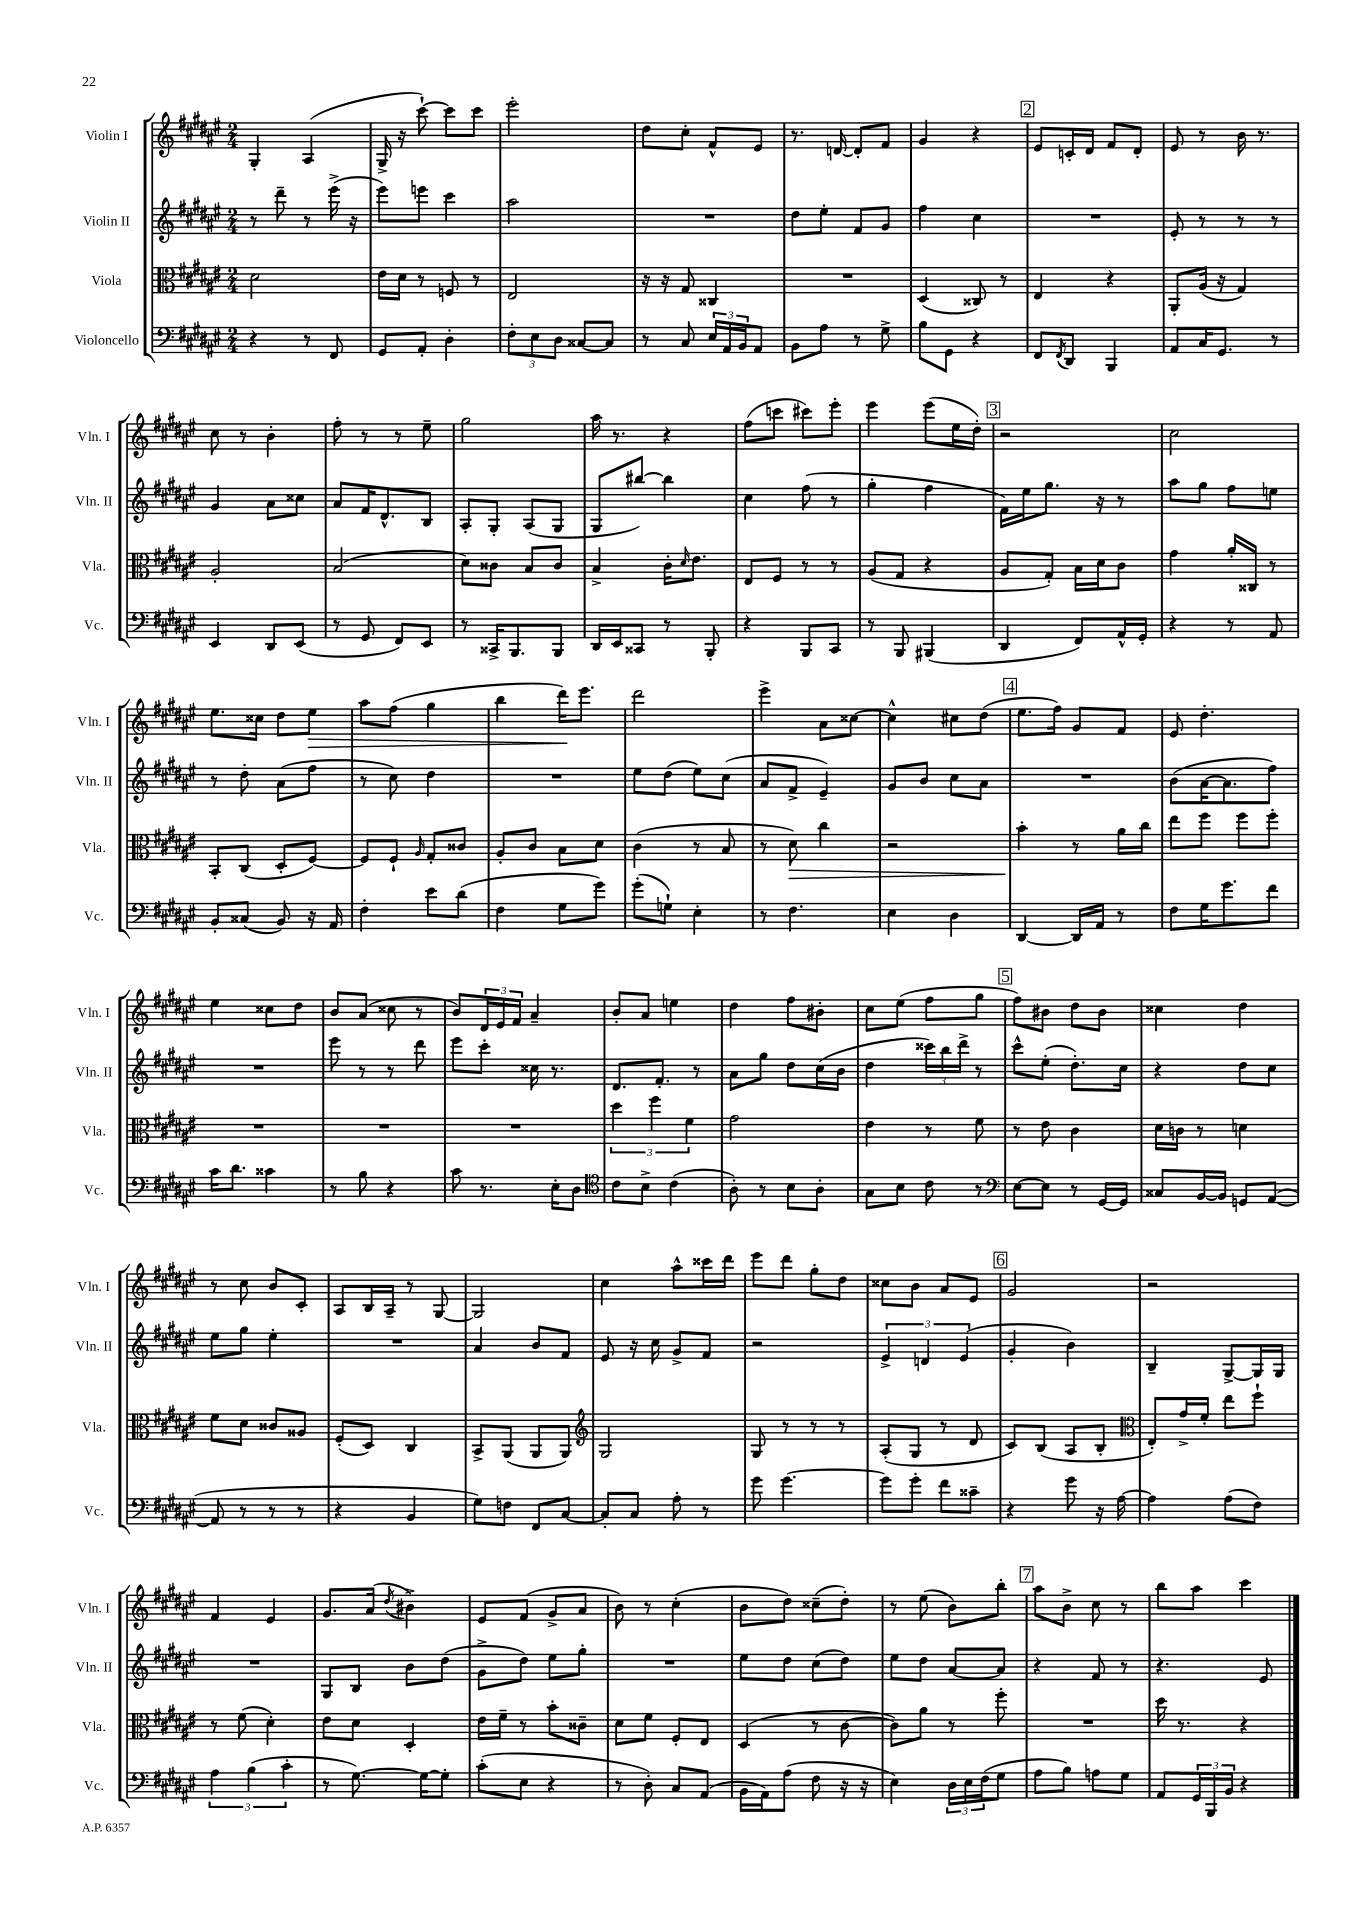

**kern	**kern	**dynam	**kern	**kern	**dynam
*part4	*part3	*part3	*part2	*part1	*part1
*staff4	*staff3	*staff3	*staff2	*staff1	*staff1
*I"Violoncello	*I"Viola	*	*I"Violin II	*I"Violin I	*
*I'Vc.	*I'Vla.	*	*I'Vln. II	*I'Vln. I	*
*clefF4	*clefC3	*	*clefG2	*clefG2	*
*k[f#c#g#d#a#e#]	*k[f#c#g#d#a#e#]	*	*k[f#c#g#d#a#e#]	*k[f#c#g#d#a#e#]	*
*M2/4	*M2/4	*	*M2/4	*M2/4	*
=125	=125	=125	=125	=125	=125
4r	2d#\	.	8r	4G#'/	.
.	.	.	8ddd#~\	.	.
8r	.	.	8r	(4A#/	.
8FF#/	.	.	(16eee#^\	.	.
.	.	.	16r	.	.
=126	=126	=126	=126	=126	=126
8GG#/L	16e#\LL	.	8eee#\L)	16G#^/	.
.	16d#\JJ	.	.	16r	.
8AA#'/J	8r	.	8eeen\J	[8ccc#`\)	.
4D#'\	8Fn/	.	4ccc#\	8ccc#\L]	.
.	8r	.	.	8ccc#\J	.
=127	=127	=127	=127	=127	=127
12F#'\L	2E#/	.	2aa#\	2eee#'\	.
12E#\	.	.	.	.	.
12D#\J	.	.	.	.	.
[8C##X/L	.	.	.	.	.
8C##/J]	.	.	.	.	.
=128	=128	=128	=128	=128	=128
8r	16r	.	2r	8dd#\L	.
.	16r	.	.	.	.
8C#/	8G#/	.	.	8cc#'\J	.
24E#/LL	4C##X/	.	.	8f#^^/L	.
24AA#/	.	.	.	.	.
24BB/J	.	.	.	.	.
8AA#/J	.	.	.	8e#/J	.
=129	=129	=129	=129	=129	=129
8BB\L	2r	.	8dd#\L	8.r	.
8A#\J	.	.	8ee#'\J	.	.
.	.	.	.	[16dn/	.
8r	.	.	8f#/L	8d'/L]	.
8G#^\	.	.	8g#/J	8f#/J	.
=130	=130	=130	=130	=130	=130
8B\L	(4D#/	.	4ff#\	4g#/	.
8GG#\J	.	.	.	.	.
4r	8C##X/)	.	4cc#\	4r	.
.	8r	.	.	.	.
!!LO:REH:place=s1:t=2
=131	=131	=131	=131	=131	=131
8FF#/L	4E#/	.	2r	8e#/L	.
8qFF#/	.	.	.	.	.
8DD#/J	.	.	.	16cn'/L	.
.	.	.	.	16d#/JJ	.
4BBB/	4r	.	.	8f#/L	.
.	.	.	.	8d#'/J	.
=132	=132	=132	=132	=132	=132
8AA#/L	8AA#'/L	.	8e#'/	8e#/	.
16C#/K	(16A#/Jk	.	8r	8r	.
8.GG#/J	16r	.	.	.	.
.	4G#/)	.	8r	16b\	.
.	.	.	.	8.r	.
8r	.	.	8r	.	.
!!LO:LB:g=z
=133	=133	=133	=133	=133	=133
4EE#/	2A#'/	.	4g#/	8cc#\	.
.	.	.	.	8r	.
8DD#/L	.	.	8a#\L	4b'\	.
(8EE#/J	.	.	8cc##X\J	.	.
=134	=134	=134	=134	=134	=134
8r	(2B/	.	8a#/L	8ff#'\	.
8GG#/	.	.	16f#/K	8r	.
.	.	.	8.d#^^/	.	.
8FF#/L)	.	.	.	8r	.
8EE#/J	.	.	8B/J	8ee#~\	.
=135	=135	=135	=135	=135	=135
8r	8d#\L)	.	8A#'/L	2gg#\	.
16CC##X^/KL	8c##X\J	.	8G#'/J	.	.
8.BBB/	.	.	.	.	.
.	8B/L	.	(8A#/L	.	.
8BBB/J	8c##/J	.	8G#/J	.	.
=136	=136	=136	=136	=136	=136
16DD#/LL	4B^/	.	8G#/L	16aa#\	.
16EE#/J	.	.	.	8.r	.
8CC##X/J	.	.	[8bb#X/J)	.	.
8r	16c#'\KL	.	4bb#\]	4r	.
.	16qqd#/	.	.	.	.
.	8.e#\J	.	.	.	.
8BBB'/	.	.	.	.	.
=137	=137	=137	=137	=137	=137
4r	8E#/L	.	4cc#\	(8ff#\L	.
.	8F#/J	.	.	8cccn\J	.
8BBB/L	8r	.	(8ff#\	8ccc#X\L)	.
8CC#/J	8r	.	8r	8eee#'\J	.
=138	=138	=138	=138	=138	=138
8r	(8A#/L	.	4gg#'\	4eee#\	.
8BBB/	8G#/J	.	.	.	.
(4BBB#X/	4r	.	4ff#\	(8eee#\L	.
.	.	.	.	16ee#\L	.
.	.	.	.	16dd#'\JJ)	.
!!LO:REH:place=s1:t=3
=139	=139	=139	=139	=139	=139
4DD#/	8A#/L	.	16f#\LL)	2r	.
.	.	.	16ee#\J	.	.
.	8G#'/J)	.	8.gg#\J	.	.
8FF#/L)	16B\LL	.	.	.	.
.	16d#\J	.	16r	.	.
16AA#^^/L	8c#\J	.	8r	.	.
16GG#'/JJ	.	.	.	.	.
=140	=140	=140	=140	=140	=140
4r	4g#\	.	8aa#\L	2cc#\	.
.	.	.	8gg#\J	.	.
8r	16a#'/LL	.	8ff#\L	.	.
.	16C##X/JJ	.	.	.	.
8AA#/	8r	.	8een\J	.	.
!!LO:LB:g=z
=141	=141	=141	=141	=141	=141
8BB'/L	8BB'/L	.	8r	8.ee#\L	.
(8C##X/J	(8C#/J	.	8dd#'\	.	.
.	.	.	.	16cc##X\Jk	.
8BB/)	8D#'/L	.	(8a#\L	8dd#\L	.
!	!	!	!	!	!LO:HP:b
16r	[8F#/J)	.	8ff#\J	8ee#\J	>
16AA#/	.	.	.	.	.
=142	=142	=142	=142	=142	=142
4F#'\	8F#/L]	.	8r	8aa#\L	.
.	8F#`/J	.	8cc#\)	(8ff#\J	.
.	16qqA#/	.	.	.	.
8e#\L	8G#'/L	.	4dd#\	4gg#\	.
(8d#\J	8c##X/J	.	.	.	.
=143	=143	=143	=143	=143	=143
4F#\	8A#'/L	.	2r	4bb\	.
.	8c#/J	.	.	.	.
8G#\L	8B\L	.	.	16ddd#\KL)	.
.	.	.	.	8.eee#\J	]
8g#\J)	8d#\J	.	.	.	.
=144	=144	=144	=144	=144	=144
(8g#'\L	(4c#\	.	8ee#\L	2ddd#\	.
8Gn`\J)	.	.	(8dd#\J	.	.
4E#'\	8r	.	8ee#\L)	.	.
.	8B/	.	(8cc#\J	.	.
=145	=145	=145	=145	=145	=145
8r	8r	.	8a#/L	4eee#^\	.
!	!	!LO:HP:b	!	!	!
4.F#\	8d#\)	>	8f#^/J	.	.
.	4cc#\	.	4e#~/)	8a#\L	.
.	.	.	.	[8cc##X\J	.
=146	=146	=146	=146	=146	=146
4E#\	2r	.	8g#/L	4cc##^^\]	.
.	.	.	8b/J	.	.
4D#\	.	.	8cc#\L	8cc#X\L	.
.	.	.	8a#\J	(8dd#\J	.
!!LO:REH:place=s1:t=4
=147	=147	=147	=147	=147	=147
[4DD#/	4b'\	.	2r	8.ee#\L	.
.	.	.	.	16ff#\Jk)	.
16DD#/LL]	8r	]	.	8g#/L	.
16AA#/JJ	.	.	.	.	.
8r	16a#\LL	.	.	8f#/J	.
.	16cc#\JJ	.	.	.	.
=148	=148	=148	=148	=148	=148
8F#\L	8ee#\L	.	(8b\L	8e#/	.
16G#\K	8ff#\J	.	[16a#\K	4.dd#'\	.
8.g#\	.	.	8.a#\]	.	.
.	8ff#\L	.	.	.	.
8f#\J	8ff#'\J	.	8ff#\J)	.	.
!!LO:LB:g=z
=149	=149	=149	=149	=149	=149
16c#\KL	2r	.	2r	4ee#\	.
8.d#\J	.	.	.	.	.
4c##X\	.	.	.	8cc##X\L	.
.	.	.	.	8dd#\J	.
=150	=150	=150	=150	=150	=150
8r	2r	.	8eee#\	8b/L	.
8B\	.	.	8r	(8a#/J	.
4r	.	.	8r	8cc##X\	.
.	.	.	8ddd#\	8r	.
=151	=151	=151	=151	=151	=151
8c#\	2r	.	8eee#\L	8b/L)	.
8.r	.	.	8ccc#'\J	24d#/L	.
.	.	.	.	24e#/	.
.	.	.	.	24f#/JJ	.
.	.	.	16cc##X\	4a#~/	.
16E#'\KL	.	.	8.r	.	.
8D#\J	.	.	.	.	.
=152	=152	=152	=152	=152	=152
*clefC4	*	*	*	*	*
8c#\L	6dd#\	.	8.d#/L	8b'/L	.
8B^\J	.	.	.	8a#/J	.
.	6ff#\	.	.	.	.
.	.	.	8.f#'/J	.	.
(4c#\	.	.	.	4een\	.
.	6f#\	.	.	.	.
.	.	.	8r	.	.
=153	=153	=153	=153	=153	=153
8A#'\)	2g#\	.	8a#\L	4dd#\	.
8r	.	.	8gg#\J	.	.
8B\L	.	.	8dd#\L	8ff#\L	.
8A#'\J	.	.	(16cc#\L	8b#X'\J	.
.	.	.	16b\JJ	.	.
=154	=154	=154	=154	=154	=154
8G#\L	4e#\	.	4dd#\	8cc#\L	.
8B\J	.	.	.	(8ee#\J	.
8c#\	8r	.	24ccc##X\LL)	8ff#\L	.
.	.	.	24bb\	.	.
.	.	.	24ddd#^\JJ	.	.
8r	8f#\	.	8r	8gg#\J	.
!!LO:REH:place=s1:t=5
=155	=155	=155	=155	=155	=155
*clefF4	*	*	*	*	*
[8E#\L	8r	.	8ccc#^^\L	8ff#\L)	.
8E#\J]	8e#\	.	(8ee#'\J	8b#X\J	.
8r	4c#\	.	8.dd#'\L)	8dd#\L	.
[16GG#/LL	.	.	.	8b#\J	.
16GG#/JJ]	.	.	16cc#\Jk	.	.
=156	=156	=156	=156	=156	=156
8C##X/L	16d#\LL	.	4r	4cc##X\	.
.	16cn\JJ	.	.	.	.
[16BB/L	8r	.	.	.	.
16BB/JJ]	.	.	.	.	.
8GGn/L	4dn\	.	8dd#\L	4dd#\	.
([8AA#/J	.	.	8cc#\J	.	.
!!LO:LB:g=z
=157	=157	=157	=157	=157	=157
8AA#/]	8f#\L	.	8ee#\L	8r	.
8r	8d#\J	.	8gg#\J	8cc#\	.
8r	8c##X/L	.	4ee#'\	8b/L	.
8r	8A##X/J	.	.	8c#'/J	.
=158	=158	=158	=158	=158	=158
4r	(8F#'/L	.	2r	8A#/L	.
.	8D#/J)	.	.	16B/L	.
.	.	.	.	16A#~/JJ	.
4BB/	4C#/	.	.	8r	.
.	.	.	.	[8G#/	.
=159	=159	=159	=159	=159	=159
8G#\L)	8BB^/L	.	4a#/	2G#/]	.
8Fn\J	(8AA#/J	.	.	.	.
8FF#/L	8AA#/L	.	8b/L	.	.
[8C#/J	8AA#/J)	.	8f#/J	.	.
=160	=160	=160	=160	=160	=160
*	*clefG2	*	*	*	*
8C#'/L]	2G#/	.	8e#/	4cc#\	.
8C#/J	.	.	16r	.	.
.	.	.	16cc#\	.	.
8A#'\	.	.	8g#^/L	8aa#^^\L	.
8r	.	.	8f#/J	16ccc##X\L	.
.	.	.	.	16ddd#\JJ	.
=161	=161	=161	=161	=161	=161
8g#\	8G#/	.	2r	8eee#\L	.
[4.g#\	8r	.	.	8ddd#\J	.
.	8r	.	.	8gg#'\L	.
.	8r	.	.	8dd#\J	.
=162	=162	=162	=162	=162	=162
8g#\L]	(8A#'/L	.	6e#^/	8cc##X\L	.
8g#'\J	8G#/J	.	.	8b\J	.
.	.	.	6dn/	.	.
8f#\L	8r	.	.	8a#/L	.
.	.	.	(6e#/	.	.
8c##X~\J	8d#/	.	.	8e#/J	.
!!LO:REH:place=s1:t=6
=163	=163	=163	=163	=163	=163
4r	8c#/L)	.	4g#'/	2g#/	.
.	(8B/J	.	.	.	.
8g#\	8A#/L	.	4b\)	.	.
16r	8B'/J	.	.	.	.
[16A#\	.	.	.	.	.
=164	=164	=164	=164	=164	=164
*	*clefC3	*	*	*	*
4A#\]	8E#'/L)	.	4B~/	2r	.
.	16g#^/L	.	.	.	.
.	16f#'/JJ	.	.	.	.
(8A#\L	8ee#\L	.	[8G#^/L	.	.
8F#\J)	8ff#`\J	.	16G#/L]	.	.
.	.	.	16G#/JJ	.	.
!!LO:LB:g=z
=165	=165	=165	=165	=165	=165
6A#\	8r	.	2r	4f#/	.
.	(8f#\	.	.	.	.
(6B\	.	.	.	.	.
.	4d#'\)	.	.	4e#/	.
6c#'\	.	.	.	.	.
=166	=166	=166	=166	=166	=166
8r	8e#\L	.	8G#/L	8.g#/L	.
[8.G#\)	8d#\J	.	8B/J	.	.
.	.	.	.	(16a#/Jk	.
.	.	.	.	8qdd#/	.
.	4D#'/	.	8b\L	4b#X^\)	.
16G#\KL_	.	.	.	.	.
8G#'\J]	.	.	(8dd#\J	.	.
=167	=167	=167	=167	=167	=167
(8c#'\L	16e#\LL	.	8g#^\L	8e#/L	.
.	16f#~\JJ	.	.	.	.
8E#\J	8r	.	8dd#\J)	(8f#/J	.
4r	8b'\L	.	8ee#\L	8g#^/L	.
.	8c##X~\J	.	8gg#'\J	8a#/J	.
=168	=168	=168	=168	=168	=168
8r	8d#\L	.	2r	8b\)	.
8D#'\)	8f#\J	.	.	8r	.
8C#/L	8F#'/L	.	.	(4cc#'\	.
(8AA#/J	8E#/J	.	.	.	.
=169	=169	=169	=169	=169	=169
16BB\LL	(4D#/	.	8ee#\L	8b\L	.
16AA#\J)	.	.	.	.	.
(8A#\J	.	.	8dd#\J	8dd#\J)	.
8F#\	8r	.	(8cc#\L	(8cc##X~\L	.
16r	[8c#\	.	8dd#\J)	8dd#'\J)	.
16r	.	.	.	.	.
=170	=170	=170	=170	=170	=170
4E#\)	8c#\L])	.	8ee#\L	8r	.
.	8a#\J	.	8dd#\J	(8ee#\	.
24D#\LL	8r	.	[8a#/L	8b\L)	.
24E#\	.	.	.	.	.
(24F#\J	.	.	.	.	.
8G#\J	8ff#'\	.	8a#/J]	8bb'\J	.
!!LO:REH:place=s1:t=7
=171	=171	=171	=171	=171	=171
8A#\L	2r	.	4r	8aa#\L	.
8B\J)	.	.	.	8b^\J	.
8An\L	.	.	8f#/	8cc#\	.
8G#\J	.	.	8r	8r	.
=172	=172	=172	=172	=172	=172
8AA#/L	16dd#\	.	4.r	8bb\L	.
.	8.r	.	.	.	.
24GG#/L	.	.	.	8aa#\J	.
24BBB/	.	.	.	.	.
24BB/JJ	.	.	.	.	.
4r	4r	.	.	4ccc#\	.
.	.	.	8e#/	.	.
==	==	==	==	==	==
*-	*-	*-	*-	*-	*-
